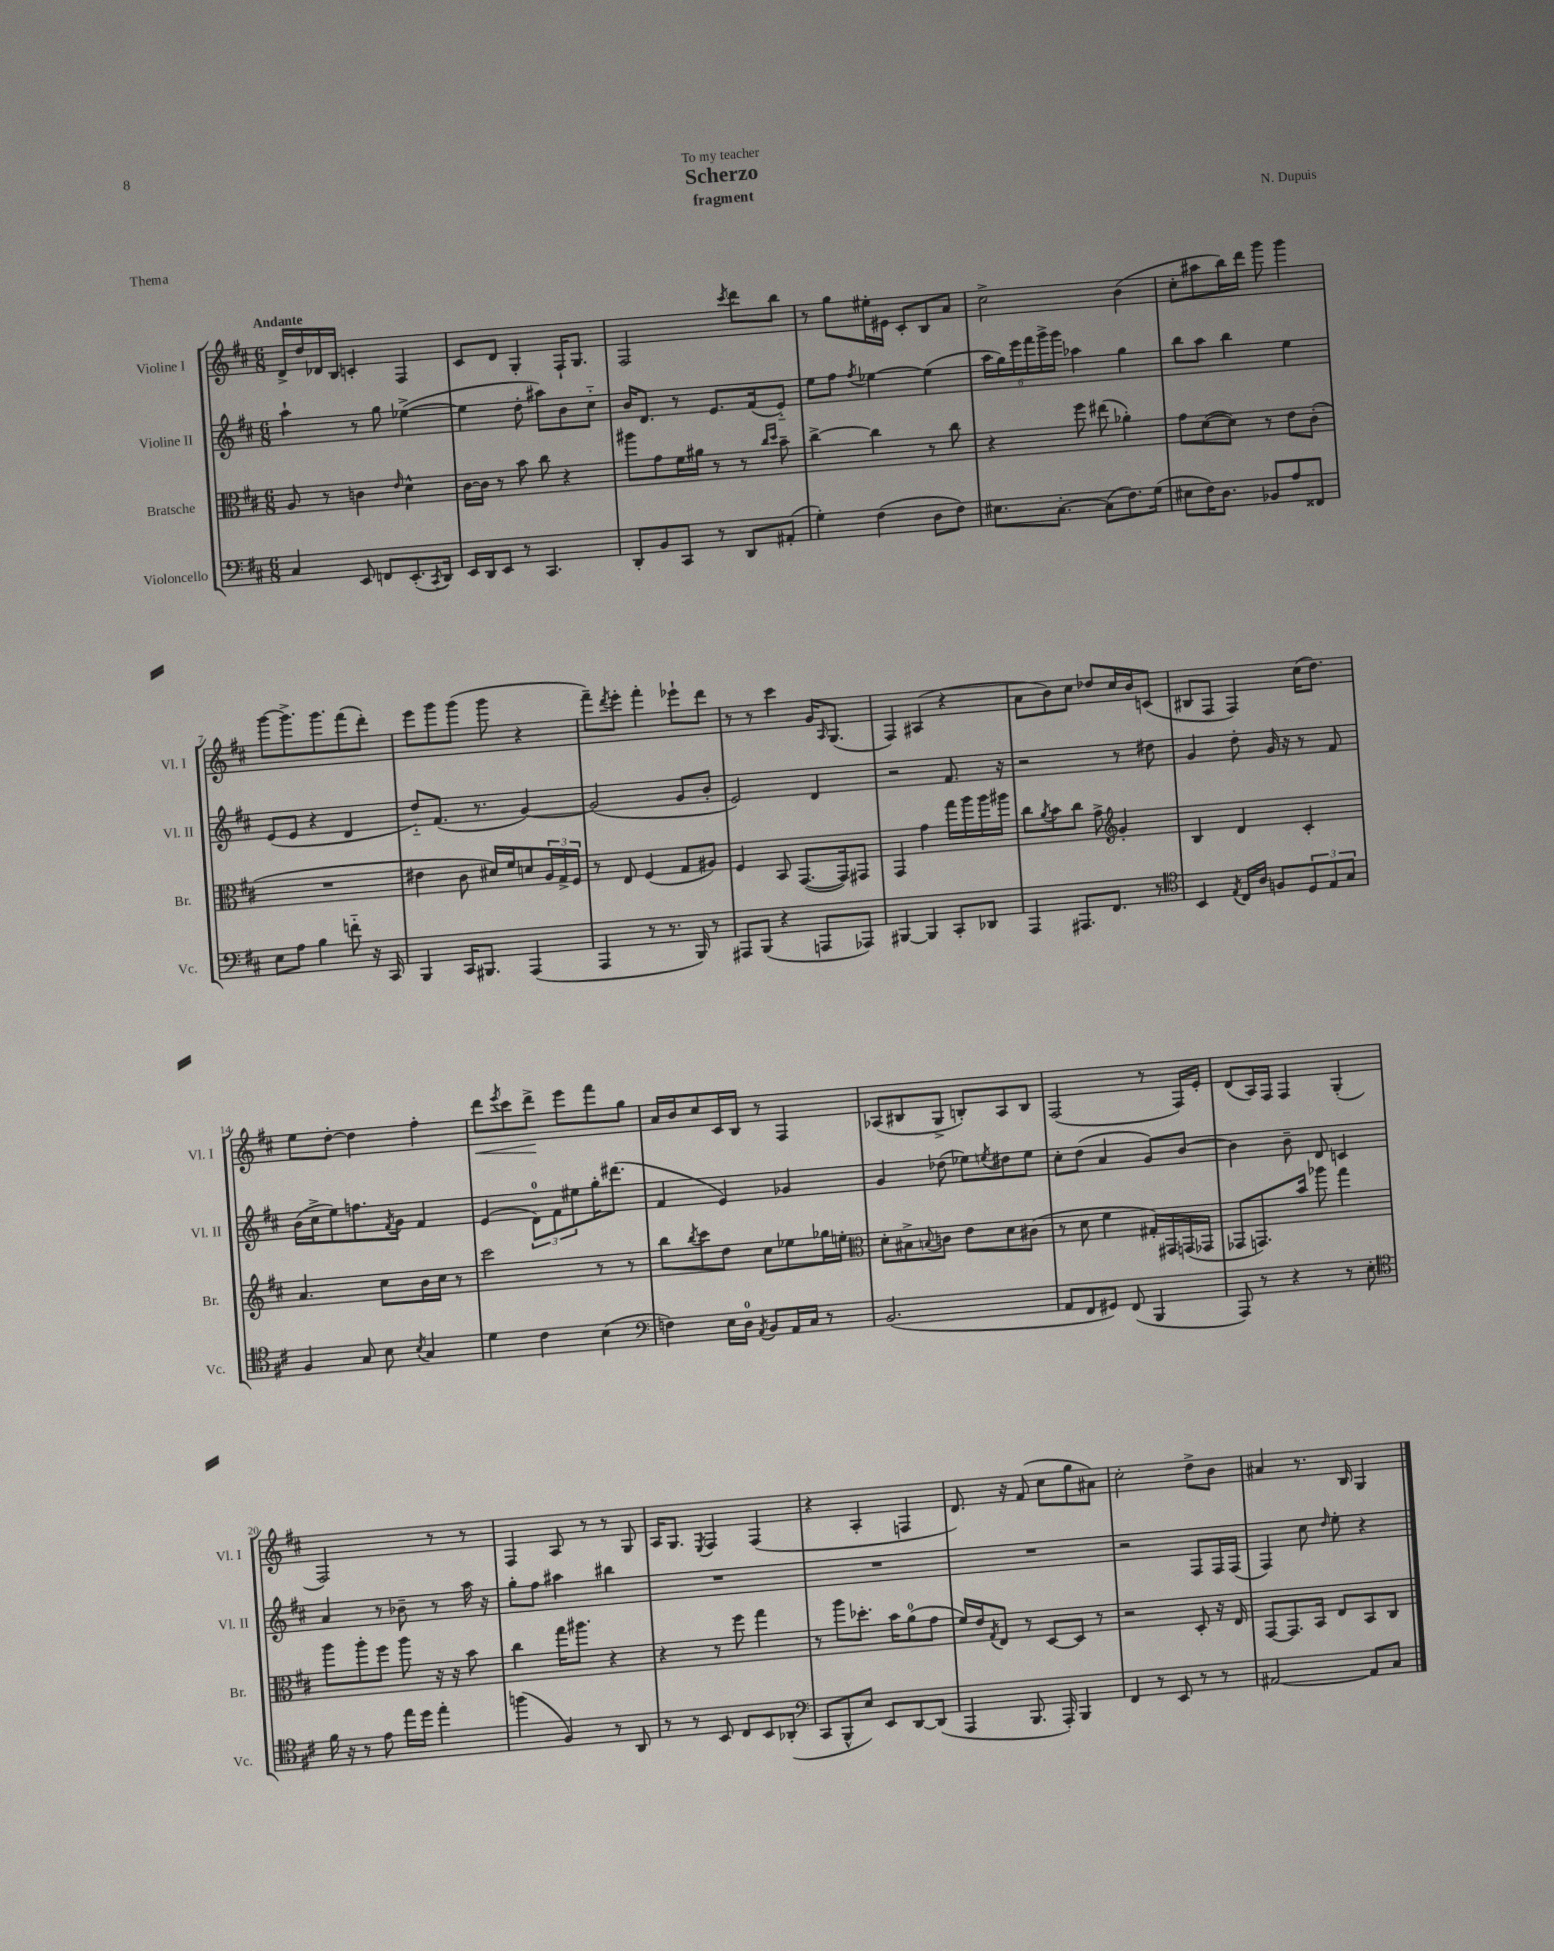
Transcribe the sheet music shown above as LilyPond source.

\header { title = "Scherzo" composer = "N. Dupuis" subtitle = "fragment" dedication = "To my teacher" piece = "Thema" }
<<
\new StaffGroup <<
\new Staff = "s0" \with { instrumentName = "Violine I" shortInstrumentName = "Vl. I" } {
    \clef treble \key d \major \numericTimeSignature \time 6/8 \tempo "Andante"
    d'16-> d''16 des'16 b16 c'4-. fis4 |
    cis'8 d'8 g4-. fis16-! g8. |
    fis2 \acciaccatura { cis'''8 } d'''8 b''8 |
    r8 g''8 eis''16-. eis'16 cis'8-. b8 a'8 |
    cis''2-> b'4( |
    cis''8-. ais''8 b''16) d'''16 g'''8 g'''4 |
    g'''8~ g'''8.-> g'''8. fis'''8( d'''8-.) |
    e'''8 g'''8 g'''8( g'''8 r4 |
    fis'''8--) \acciaccatura { d'''8 } e'''8-. fis'''4-. ees'''8-! d'''8 |
    r8 r8 cis'''4 g'16 \grace { a16 } g8.( |
    fis4) ais4( r4 |
    a'8 b'8) cis''8 des''8 cis''16 b'16 c'8( |
    bis8 fis8 fis4) cis''16( d''8.) |
    e''8 d''8~-. d''4 fis''4-. |
    d'''8\< \acciaccatura { e'''8 } cis'''8 d'''8->\! e'''8 fis'''8 g''8 |
    a'16 b'16 cis''8 cis'16 b16 r8 fis4 |
    aes8( bis8 g8-> b8-.) aes8 b8 |
    fis2( r8 fis16) e'16-. |
    d'8( a16) fis16 fis4 g4-.( |
    fis2) r8 r8 |
    fis4 a8 r8 r8 g8 |
    a16 g8. \acciaccatura { e8 } fis4 fis4( |
    r4 a4-. f4 |
    d'8.) r16 fis'8( cis''8 g''8 ais'8) |
    cis''2-. d''8-> b'8 |
    ais'4 r8. b16 g4 \bar "|." |
}
\new Staff = "s1" \with { instrumentName = "Violine II" shortInstrumentName = "Vl. II" } {
    \clef treble \key d \major \numericTimeSignature \time 6/8
    a''4-! r8 g''8 ees''4~->( |
    ees''4 d''8-. ais''8) b'8 cis''8-_ |
    b'16 d'8. r8 e'8. fis'16( e'8-_) |
    e''8 fis''8 \acciaccatura { fis''8 } ees''4~ ees''4( |
    \tuplet 6/4 { a''16 g''16) e'''16 fis'''16 g'''16-> g'''16 } aes''4 g''4 |
    b''8 a''8 b''4 e''4 |
    e'8( e'8 r4 d'4 |
    d''8-_) fis'8.( r8. g'4~) |
    g'2( g'8 b'8-. |
    e'2) d'4 |
    r2 fis'8. r16 |
    r2 r8 dis''8 |
    g'4 d''8-. g'16 r16 r8 fis'8 |
    b'16( cis''16-> e''8) f''8. \acciaccatura { fis'8 } g'16 fis'4 |
    e'4( \tuplet 3/2 { d'8-0) fis'8 eis''8 } g''16-. dis'''8.( |
    fis'4 e'4) ges'4 |
    g'4 des''8( ees''8) \acciaccatura { e''8 } dis''8 e''8 |
    cis''8-. d''8( a'4 g'8) b'8~ |
    b'4 b'8-- d'8 c'4 |
    a'4 r8 bes'8-- r8 a''16 r16 |
    g''8-. fis''8 ais''4 bis''4 |
    R2. |
    R2. |
    R2. |
    r2 fis8 fis16 fis16( |
    fis4) cis''8 \grace { d''16 } e''8-. r4 \bar "|." |
}
\new Staff = "s2" \with { instrumentName = "Bratsche" shortInstrumentName = "Br." } {
    \clef alto \key d \major \numericTimeSignature \time 6/8
    a8 r8 c'4 \grace { e'16 } d'4-^ |
    cis'16~ cis'16 r8 b'8 cis''8 r4 |
    ais''8 g'8 fis'16 ais'16 r8 r8 \grace { cis''16 d''16 } b'8-- |
    cis''4~-> cis''4 r8 cis''8 |
    r4 fis''8 eis''8( aes'4-.) |
    g'8 d'8~( d'8) r8 e'8 cis'8-.( |
    R2. |
    eis'4 cis'8 dis'16) fis'16 d'8 \tuplet 3/2 { a16 g16-> fis16 } |
    r8 e8 fis4( g8 ais8) |
    fis4 b,8 g,8.~( g,16) gis,8 |
    g,4 g'4 g''16 a''16 a''16 ais''16 |
    cis''8 \acciaccatura { a'8 } b'8 cis''8 g'8-> \clef treble g'4-. |
    b4 d'4 cis'4-. |
    a'4. cis''8 b'16 cis''16 r8 |
    cis'''2 r8 r8 |
    b''8 \acciaccatura { b''8 } cis'''8 d''8 cis''8 ees''8 ges''16 e''16-. |
    \clef alto d'8-. bis8-> \appoggiatura { b8 } c'8 e'8 d'8 cis'8( |
    r8 d'8 fis'4 gis16-.) gis,16 g,16( ges,16 |
    ges,8 g,8.) b'16 aes''8 g''4 |
    a''8 a''8-. fis''8 a''8 r16 r16 b'8 |
    cis''4 g''16 ais''8. r4 |
    r4 r8 fis''8 g''4 |
    r8 a''8 des''8.-. b'16 a'8-0( g'8 |
    fis'16) e'16 \acciaccatura { g8 } e8 r8 d8~ d8 r8 |
    r2 d8-. r16 e16 |
    g,8~ g,8. b,16 e8 b,8 cis8 \bar "|." |
}
\new Staff = "s3" \with { instrumentName = "Violoncello" shortInstrumentName = "Vc." } {
    \clef bass \key d \major \numericTimeSignature \time 6/8
    cis4 e,8 f,8 e,8.-.( \acciaccatura { cis,8 } d,16) |
    e,16 d,16 e,8 r8 cis,4. |
    d,8-. b,8 cis,8 r8 d,8 ais,8-.( |
    g4-.) fis4( d8 fis8) |
    eis8. cis8.~-. cis8( fis8.) g16( |
    eis8 fis16) d8. bes,8 a8 fisis,8 |
    e8 a8 b4 f'8-_ r16 cis,16 |
    b,,4 cis,16 bis,,8. a,,4( |
    a,,4 r8 r8. b,,16) r8 |
    ais,,8 b,,8( r4 a,,8 aes,,8) |
    bis,,4~ bis,,4 cis,8-. des,8 |
    a,,4 ais,,8. fis,8. r8 |
    \clef tenor b,4 \acciaccatura { e8 } cis16 a16 f8 \tuplet 3/2 { d8 e8 g8 } |
    fis4 g8 b8 \acciaccatura { b8 } g4 |
    d'4 cis'4 b4( |
    \clef bass f4) e16 d16-0 \acciaccatura { a,8 } b,8 a,16 cis16 r8 |
    b,2.( |
    a,8 fis,8 gis,8) fis,8( b,,4 |
    a,,8) r8 r4 r8 e8-. |
    \clef tenor fis'16 r16 r8 e'8 e''16 d''16 e''4-. |
    f''4( fis4) r8 a,8 |
    r8 r8 b,8 cis8 b,8 aes,8-.( |
    \clef bass cis,8 b,,8-^ e8) e,8 d,8~ d,8( |
    a,,4 b,,8. a,,16-.) b,,4 |
    fis,4 r8 e,8 r8 r8 |
    ais,2~ ais,8 cis8 \bar "|." |
}
>>
>>
